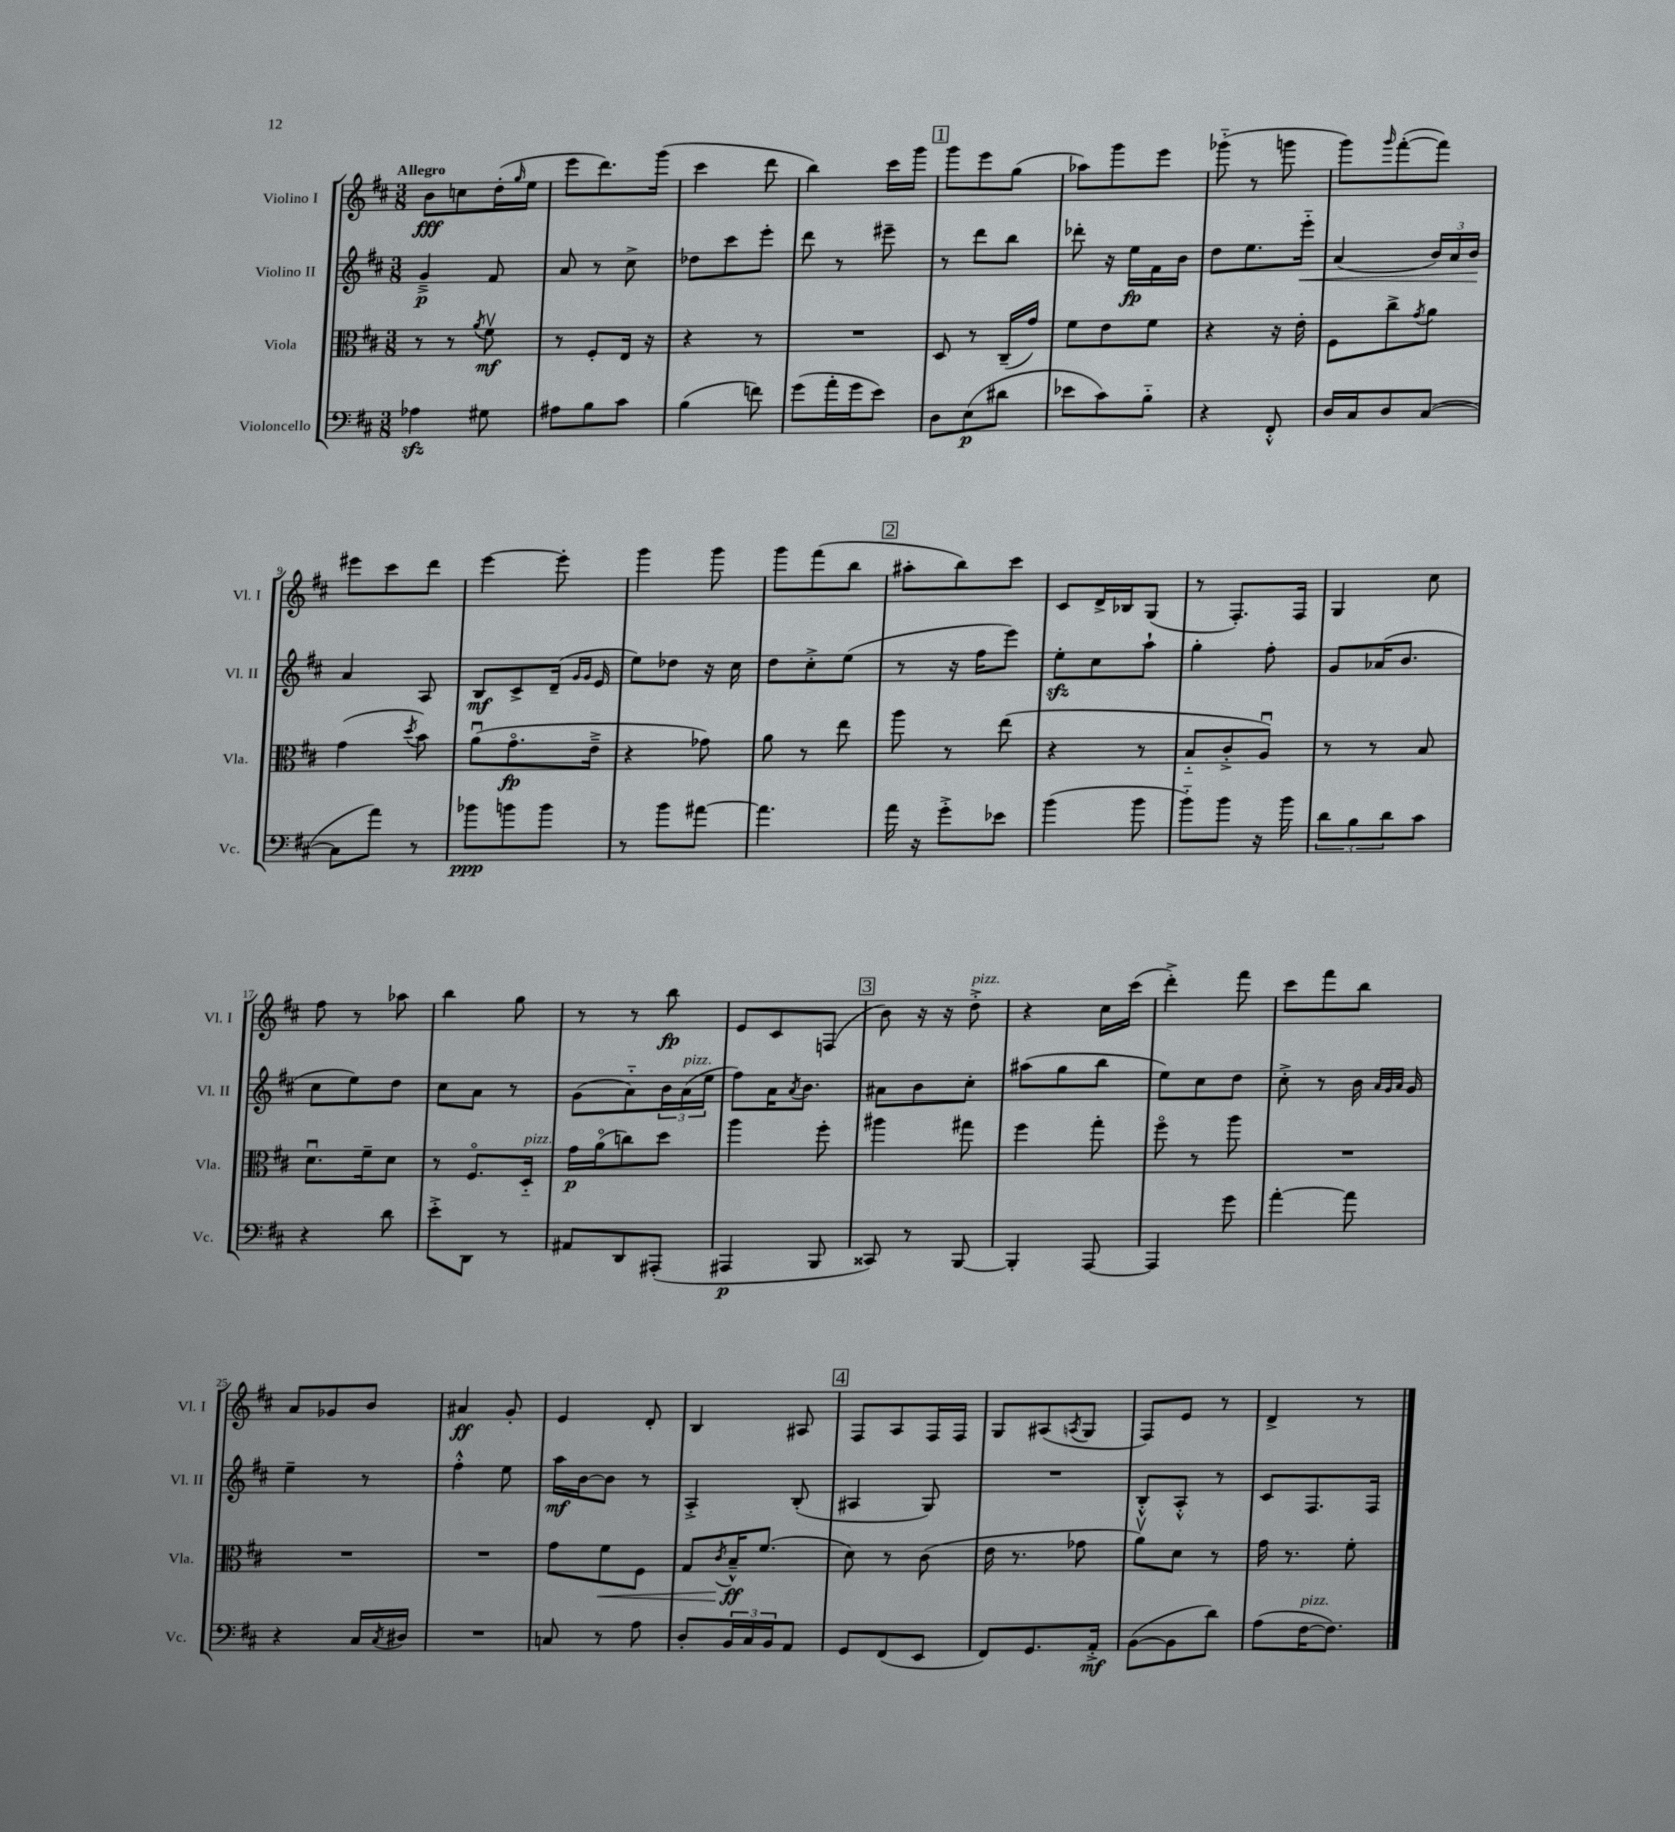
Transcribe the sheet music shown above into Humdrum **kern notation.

**kern	**kern	**kern	**kern
*staff4	*staff3	*staff2	*staff1
*clefF4	*clefC3	*clefG2	*clefG2
*k[f#c#]	*k[f#c#]	*k[f#c#]	*k[f#c#]
*M3/8	*M3/8	*M3/8	*M3/8
4A-	8r	4g~^	8b
.	8r	.	8cc
.	8qa	.	.
8G#	8f#v	8f#	(16dd'
.	.	.	16qqgg
.	.	.	16ee
=	=	=	=
8A#	8r	8a	8eee
8B	8F#'	8r	8.ddd)
8c#	16E	8cc#^	.
.	16r	.	(16ggg
=	=	=	=
(4B	4r	8dd-	4ccc#
.	.	8ccc#	.
8f)	8r	8eee'	8ddd
=	=	=	=
(8g	4.r	8ddd	4bb)
16a'	.	8r	.
16g	.	.	.
8e)	.	8eee#~	16ccc#
.	.	.	16ggg
=	=	=	=
8D	8D	8r	8ggg
(8E	8r	8ddd	8eee
8d#	(16C#~	8bb	(8gg
.	16g)	.	.
=	=	=	=
8e-	8f#	8ddd-'	8aa-)
8c#)	8e	16r	8ggg
.	.	16ee	.
8B'~	8f#	16f#	8eee
.	.	16b	.
=	=	=	=
4r	4r	8dd	(8ggg-'~
.	.	8.ee	8r
8FF#'^^	16r	.	8ggg
.	16e'	16eee'~	.
=	=	=	=
16D	8F#	(4a	8ggg)
16C#	.	.	.
.	.	.	16qqggg
8D	8cc#^	.	([8fff#'
.	8qg	.	.
([8C#	8a	24b)	8fff#])
.	.	24a	.
.	.	24b	.
=	=	=	=
8C#]	(4g	4a	8eee#
8a)	.	.	8ccc#
.	8qdd	.	.
8r	8b)	8A	8ddd
=	=	=	=
8b-	(8au	8B	[4eee
8b	8.go	8c#^	.
8b	.	(16d~	8eee']
.	.	16qqg	.
.	.	16qqg	.
.	16e~^	16e	.
=	=	=	=
8r	4r	8ee)	4ggg
8b	.	8dd-	.
[8a#	8g-)	16r	8ggg
.	.	16cc#	.
=	=	=	=
4.a#]	8a	8dd	8ggg
.	8r	8cc#'^	(8fff#
.	8ee	(8ee	8bb
=	=	=	=
16a	8aa	8r	8aa#'
16r	.	.	.
8g'^	8r	16r	8bb)
.	.	16ff#	.
8e-	(8ee	8eee)	8ccc#
=	=	=	=
(4b	4r	8ee'	8c#
.	.	8cc#	16d^
.	.	.	16B-
8b	8r	8aa`	(8G
=	=	=	=
8b'~)	8B'~	4gg'	8r
8b	8c#'^	.	8.F#')
16r	8Au)	8ff#'	.
16b	.	.	16F#
=	=	=	=
12d	8r	8g	4G
12B	.	.	.
.	8r	(16a-	.
12d	.	.	.
.	.	8.b	.
8c#	8B	.	8cc#
=	=	=	=
4r	8.du	8cc#	8ff#
.	.	8ee)	8r
.	16f#~	.	.
8d	8d	8dd	8aa-
=	=	=	=
8e'^	8r	8cc#	4bb
8DD	8.F#o	8a	.
8r	.	8r	8gg
.	16D'~	.	.
=	=	=	=
8AA#	16g	(8g	8r
.	(16ao	.	.
8DD	8cc)	8a'~)	8r
(8AAA#'	8dd	24b	8bb
.	.	(24a	.
.	.	24ee	.
=	=	=	=
4AAA#	4aa	8ff#)	8e
.	.	16a	8c#
.	.	8qa	.
.	.	8.b	.
8BBB	8ff#'	.	(8F
=	=	=	=
8CC##)	4aa#	8a#	8b)
8r	.	8b	16r
.	.	.	16r
[8BBB	8gg#	8cc#'	8dd'^
=	=	=	=
4BBB']	4ff#	(8aa#	4r
.	.	8gg	.
[8AAA	8gg'	8bb	16cc#
.	.	.	(16ccc#
=	=	=	=
4AAA]	8ff#o	8ee)	4ddd'^)
.	8r	8cc#	.
8g	8aa	8dd	8fff#
=	=	=	=
[4a'	4.r	8cc#'^	8ccc#
.	.	8r	8fff#
8a]	.	16b	8bb
.	.	32qqa	.
.	.	32qqg	.
.	.	32qqa	.
.	.	16g	.
=	=	=	=
4r	4.r	4ee~	8a
.	.	.	8g-
16C#	.	8r	8b
8qC#	.	.	.
16D#	.	.	.
=	=	=	=
4.r	4.r	4ff#'^^	4a#
.	.	8ee	8g'
=	=	=	=
8C	8g	16aa	4e
.	.	[16b	.
8r	8f#	8b]	.
8A	8F#	8r	8d'
=	=	=	=
8D'	8G	4A'^	4B
.	8qc#	.	.
24BB	16B~^^	.	.
24C#	.	.	.
.	(8.f#	.	.
24BB	.	.	.
8AA	.	(8B'	8A#
=	=	=	=
8GG	8d)	4A#	8F#
(8FF#	8r	.	8A
8EE	(8c#	8G)	16F#
.	.	.	16F#
=	=	=	=
8FF#)	16e	4.r	8G
.	8.r	.	.
8.GG	.	.	(8A#
.	.	.	8qA
.	8g-	.	8G
16AA'^	.	.	.
=	=	=	=
([8BB	8av)	8B'^^	8F#)
8BB]	8d	8A'^^	8e
8d)	8r	8r	8r
=	=	=	=
(8A	16g	8c#	4d^
.	8.r	.	.
[16F#	.	8.F#	.
8.F#])	.	.	.
.	8f#'	.	8r
.	.	16F#	.
==	==	==	==
*-	*-	*-	*-
